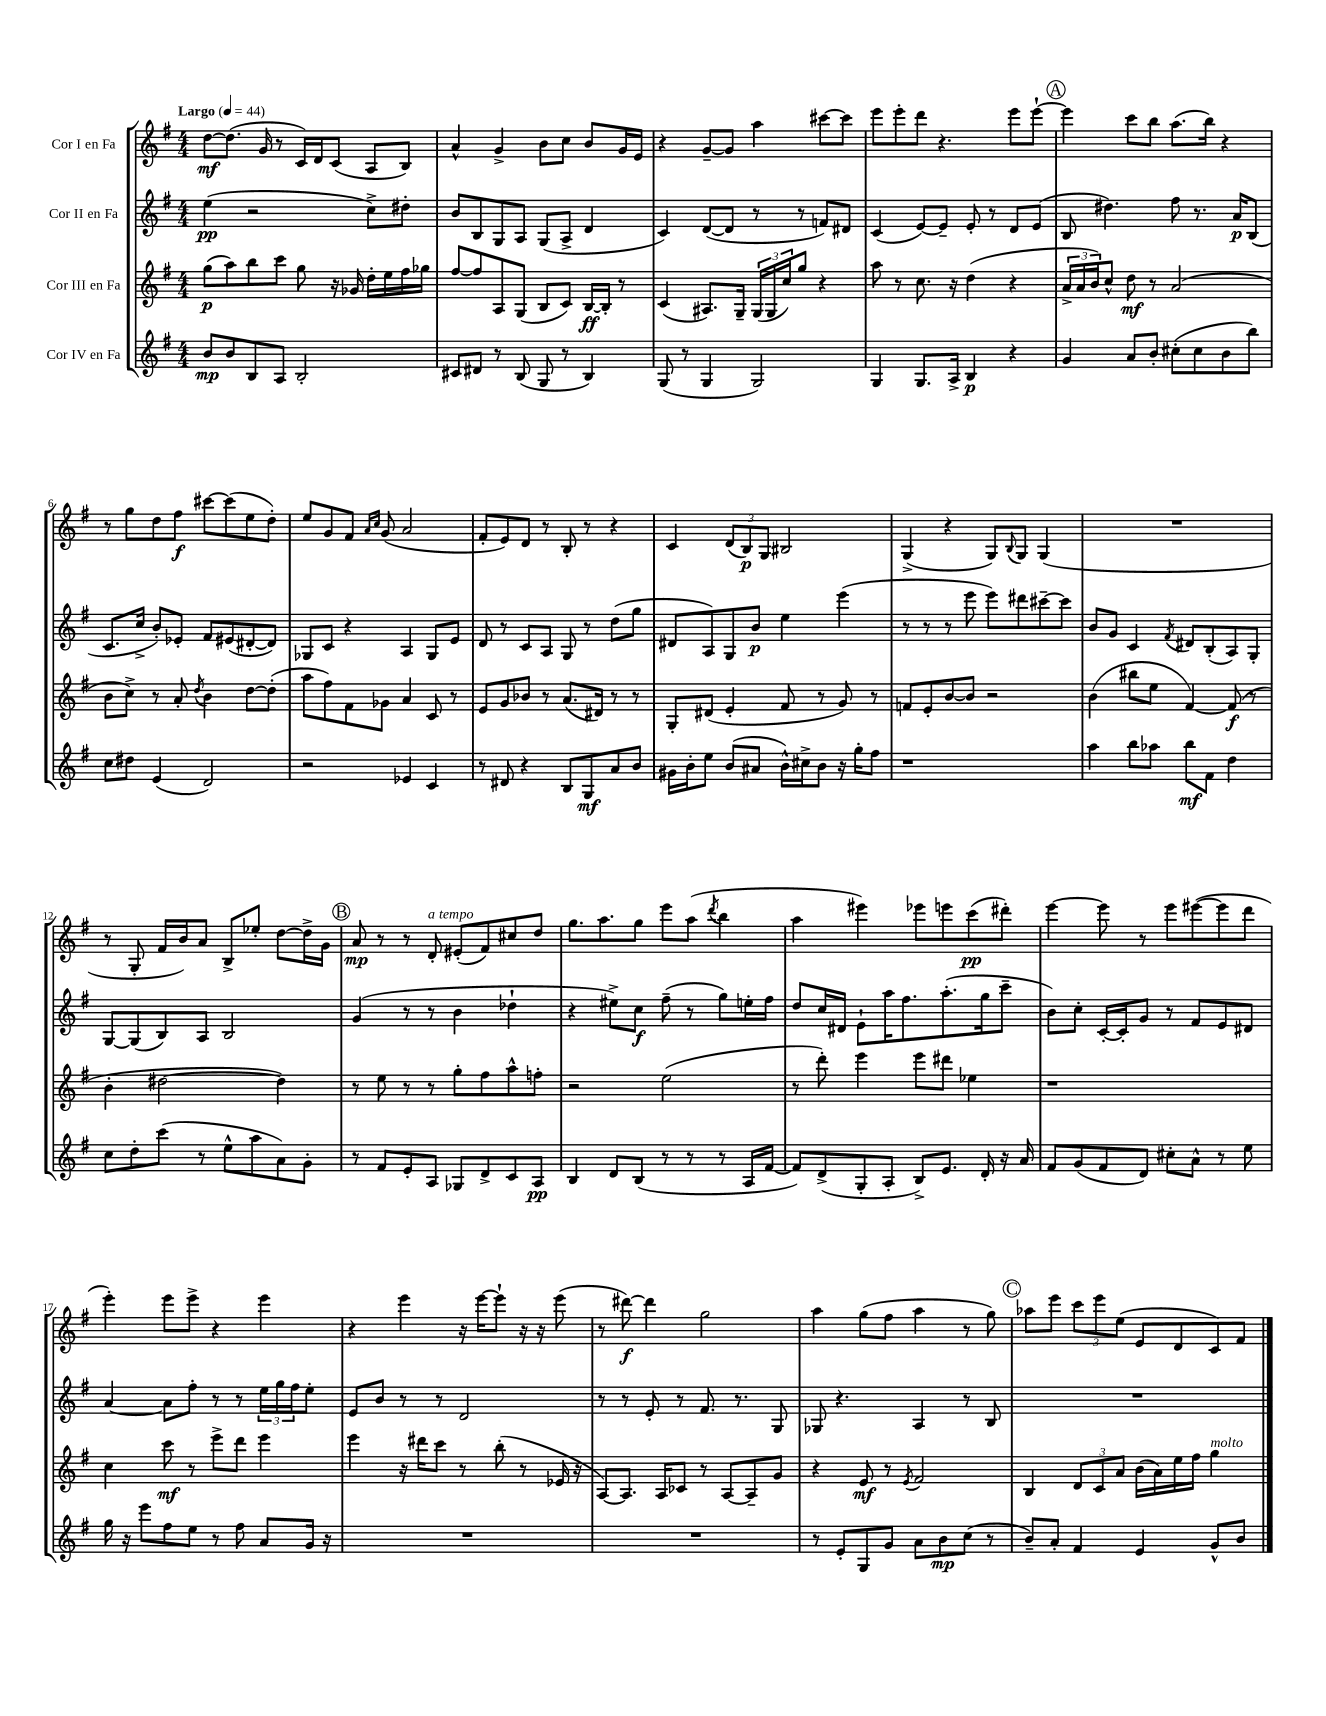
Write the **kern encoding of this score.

**kern	**kern	**kern	**kern
*staff4	*staff3	*staff2	*staff1
*clefG2	*clefG2	*clefG2	*clefG2
*k[f#]	*k[f#]	*k[f#]	*k[f#]
*M4/4	*M4/4	*M4/4	*M4/4
*MM44	*MM44	*MM44	*MM44
8b	(8gg	(4ee	[8dd
8b	8aa)	.	(8.dd]
8B	8bb	2r	.
.	.	.	16g
8A	8ccc	.	8r
2B'	8gg	.	16c)
.	.	.	16d
.	16r	.	(8c
.	16g-	.	.
.	16dd'	8cc^)	8A
.	16ee	.	.
.	16ff#	8dd#'	8B)
.	16gg-	.	.
=	=	=	=
8c#	[8ff#	8b	4a^^
8d#	8ff#]	8B	.
8r	8A	8G	4g^
(8B	(8G	8A	.
8G	8B	(8G	8b
8r	8c)	8A^	8cc
4B)	[16B	4d	8b
.	16B']	.	.
.	8r	.	16g
.	.	.	16e
=	=	=	=
(8G	(4c	4c)	4r
8r	.	.	.
4G	8.A#)	([8d	[8g~
.	.	8d]	8g]
.	16G~	.	.
2G)	(24G	8r	4aa
.	24G	.	.
.	24cc)	.	.
.	8gg	8r	.
.	4r	8f)	[8ccc#
.	.	8d#	8ccc#]
=	=	=	=
4G	8aa	(4c	8eee
.	8r	.	8eee'
8.G	8.cc	[8e)	8ddd
.	.	8e~]	4.r
16A^	16r	.	.
4B	(4dd	8e'	.
.	.	8r	.
4r	4r	8d	8eee
.	.	(8e	[8eee`
=	=	=	=
4g	24a^	8B	4eee]
.	24a	.	.
.	24b)	.	.
.	8cc^^	4.dd#)	.
8a	8dd	.	8ccc
8b'	8r	.	8bb
(8cc#'	(2a	8ff#	(8.aa
8cc#	.	8.r	.
.	.	.	16bb)
8b	.	.	4r
.	.	16a	.
8bb)	.	(8B	.
=	=	=	=
8cc	8b	8.c	8r
8dd#	8cc^)	.	8gg
.	.	16cc^	.
(4e	8r	8b')	8dd
.	8a'	8e-'	8ff#
.	8qdd	.	.
2d)	4b	8f#	[8ccc#
.	.	(8e#	(8ccc#]
.	[8dd	[8d#'	8ee
.	(8dd']	8d#])	8dd')
=	=	=	=
2r	8aa	8G-	8ee
.	8ff#)	8c	8g
.	8f#	4r	8f#
.	.	.	16qqa
.	.	.	16qqcc
.	8g-	.	(8g
4e-	4a	4A	2a
4c	8c	8G-	.
.	8r	8e	.
=	=	=	=
8r	8e	8d	8f#'
8d#	8g	8r	8e)
4r	8b-	8c	8d
.	8r	8A	8r
8B	(8.a	8G	8B'
8G	.	8r	8r
.	16d#)	.	.
8a	8r	(8dd	4r
8b	8r	8gg	.
=	=	=	=
16g#	8G'	8d#	4c
16b'	.	.	.
8ee	(8d#	8A)	.
(8b	4e'	8G	(12d
.	.	.	12B)
8a#	.	8b	.
.	.	.	12G
16b^^)	8f#	4ee	2B#
16cc#^	.	.	.
8b	8r	.	.
16r	8g)	(4eee	.
16gg'	.	.	.
8ff#	8r	.	.
=	=	=	=
1r	8f	8r	(4G^
.	8e'	8r	.
.	[8b	8r	4r
.	8b]	8eee	.
.	2r	8eee)	8G)
.	.	.	8qqB
.	.	8ddd#	8G
.	.	[8ccc#~	(4G
.	.	8ccc#]	.
=	=	=	=
4aa	(4b	8b	1r
.	.	8g	.
8bb	8bb#	4c	.
8aa-	8ee	.	.
.	.	8qf#	.
8bb	[4f#)	8d#	.
8f#	.	(8B'	.
4dd	(8f#]	8A)	.
.	8r	8G'	.
=	=	=	=
8cc	4b'	[8G	8r
8dd'	.	(8G]	8G'
(8ccc	[2dd#	8B)	16f#
.	.	.	16b)
8r	.	8A	8a
8ee^^	.	2B	8B^
8aa	.	.	8ee-'
8a)	4dd#])	.	[8dd
8g'	.	.	16dd^]
.	.	.	16g
=	=	=	=
8r	8r	(4g	8a
8f#	8ee	.	8r
8e'	8r	8r	8r
8A	8r	8r	8d'
8G-	8gg'	4b	(8e#'
8d^	8ff#	.	8f#)
8c	8aa^^	4dd-`	8cc#
8A	8ff'	.	8dd
=	=	=	=
4B	2r	4r	8.gg
.	.	.	8.aa
8d	.	8ee#^)	.
(8B	.	8cc	8gg
8r	(2ee	(8ff#~	8eee
8r	.	8r	(8aa
.	.	.	8qddd
8r	.	8gg)	4bb
16A	.	16ee'	.
[16f#	.	16ff#	.
=	=	=	=
8f#])	8r	8dd	4aa
(8d^	8ddd')	16cc	.
.	.	16d#	.
8G'	4eee	8e`	4eee#)
8A'	.	16aa	.
.	.	8.ff#	.
8B^)	8eee	.	8eee-
8.e	8ddd#	(8.aa'	8eee
.	4ee-	.	(8ccc
16d'	.	16gg	.
16r	.	8ccc~	8ddd#')
16a	.	.	.
=	=	=	=
8f#	1r	8b)	[4eee
(8g	.	8cc'	.
8f#	.	[16c'	8eee]
.	.	16c']	.
8d)	.	8g	8r
8cc#'	.	8r	8eee
8a^^	.	8f#	([8eee#
8r	.	8e	8eee#]
8ee	.	8d#	8ddd
=	=	=	=
16gg	4cc	[4a	4eee')
16r	.	.	.
8eee	.	.	.
8ff#	8ccc	8a]	8eee
8ee	8r	8ff#'	8eee^
8r	8eee^	8r	4r
8ff#	8ddd	8r	.
8a	4eee	24ee	4eee
.	.	24gg	.
.	.	24ff#	.
16g	.	8ee'	.
16r	.	.	.
=	=	=	=
1r	4eee	8e	4r
.	.	8b	.
.	16r	8r	4eee
.	16ddd#	.	.
.	8ccc	8r	.
.	8r	2d	16r
.	.	.	[16eee
.	(8bb'	.	8eee`]
.	8r	.	16r
.	.	.	16r
.	16e-	.	(8eee
.	16r	.	.
=	=	=	=
1r	[8A)	8r	8r
.	8.A]	8r	[8ddd#)
.	.	8e'	4ddd#]
.	16A	.	.
.	8c-	8r	.
.	8r	8.f#	2gg
.	[8A	.	.
.	.	8.r	.
.	8A~]	.	.
.	8g	8G	.
=	=	=	=
8r	4r	8G-	4aa
8e'	.	4.r	.
8G	8e	.	(8gg
8g	8r	.	8ff#
.	8qe	.	.
8a	2f#	4A	4aa
8b	.	.	.
(8cc	.	8r	8r
8r	.	8B	8gg)
=	=	=	=
8b~)	4B	1r	8aa-
8a'	.	.	8eee
4f#	12d	.	12ccc
.	12c	.	12eee
.	12a	.	(12ee
4e	(16b	.	8e
.	16a)	.	.
.	16ee	.	8d
.	16ff#	.	.
8g^^	4gg	.	8c)
8b	.	.	8f#
==	==	==	==
*-	*-	*-	*-
